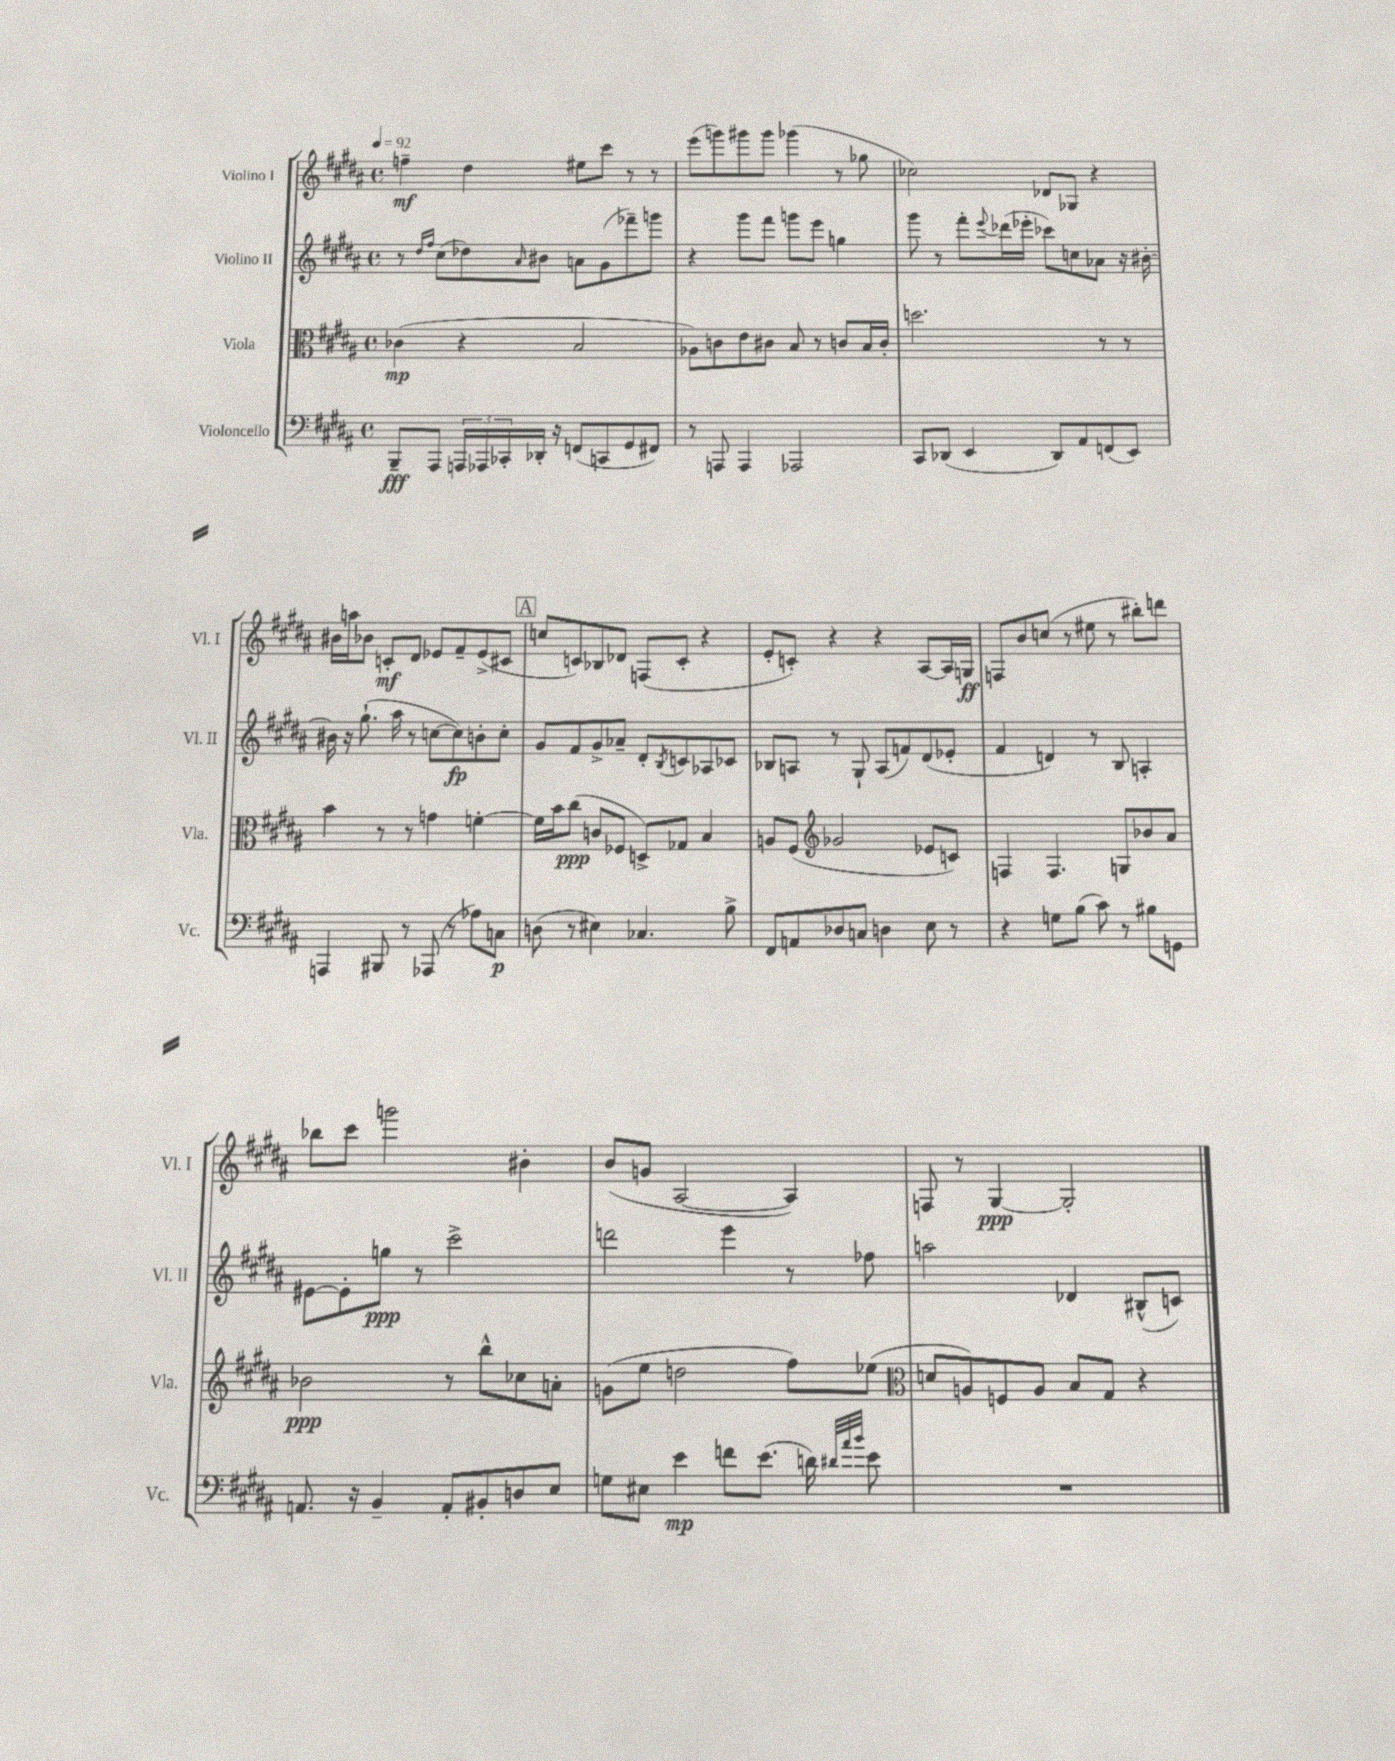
<<
\new StaffGroup <<
\new Staff = "s0" \with { instrumentName = "Violino I" shortInstrumentName = "Vl. I" } {
    \clef treble \key b \major \defaultTimeSignature \time 4/4 \tempo 4 = 92
    f''4--\mf dis''4 eis''8 cis'''8 r8 r8 |
    e'''8( g'''8) gis'''8 gis'''8 ges'''4( r8 ges''8 |
    ces''2) des'8 ges8 r4 |
    bis'16 a''16 bes'8 c'8-.\mf dis'8 ees'8 fis'8-- ees'8->( cis'8 |
    \mark \markup { \box "A" } c''8 c'8) bes8 des'8 f8( c'8-. r4 |
    e'8-. c'8-.) r4 r4 ais8~ ais16 g16\ff |
    f8 b'8 c''8( r8 eis''8 r8 bis''8-.) d'''8 |
    bes''8 cis'''8 g'''2 bis'4-. |
    b'8( g'8 ais2~ ais4) |
    f8 r8 gis4~\ppp gis2-. \bar "|." |
}
\new Staff = "s1" \with { instrumentName = "Violino II" shortInstrumentName = "Vl. II" } {
    \clef treble \key b \major \defaultTimeSignature \time 4/4
    r8 \grace { dis''16 fis''16 } cis''8( des''8) \grace { ais'16 } bis'8 a'8 gis'8( fes'''8--) g'''8 |
    r4 gis'''8 fis'''8 g'''8 e'''8 g''4 |
    gis'''8 r8 fis'''8-. \appoggiatura { e'''8 } des'''16( ees'''16-. ces'''8) c''8 aes'8 r16 bis'16~-. |
    bis'16 r16 gis''8.-!( ais''16 r8 c''8~ c''8\fp) b'8-. c''8-. |
    \mark \markup { \box "A" } gis'8 fis'8 gis'8-> aes'8-- dis'8-. \acciaccatura { b8 } c'8 aes8 ces'8 |
    bes8 a8 r8 gis8-! a8( f'8) dis'8( ees'8-. |
    fis'4 d'4) r8 b8 a4-. |
    eis'8~ eis'8-. g''8\ppp r8 cis'''2-> |
    d'''2 e'''4 r8 fes''8 |
    a''2 des'4 bis8-^( c'8) \bar "|." |
}
\new Staff = "s2" \with { instrumentName = "Viola" shortInstrumentName = "Vla." } {
    \clef alto \key b \major \defaultTimeSignature \time 4/4
    ces'4\mp( r4 b2 |
    aes8) c'8 e'8 cis'8 b8 r8 c'8 b16 c'16-. |
    d''2. r8 r8 |
    b'4 r8 r8 g'4 f'4~-. |
    \mark \markup { \box "A" } f'16 b'16 cis''8\ppp( c'8 fes8 d8->) ges8 b4 |
    a8 fis8( \clef treble ges'2 ees'8 c'8) |
    f4 f4. g8 bes'8 ais'8 |
    bes'2\ppp r8 b''8-^ ces''8 a'8-. |
    g'8( e''8 d''2 fis''8) ees''8( |
    \clef alto d'8 a8) f8 a8 b8 gis8 r4 \bar "|." |
}
\new Staff = "s3" \with { instrumentName = "Violoncello" shortInstrumentName = "Vc." } {
    \clef bass \key b \major \defaultTimeSignature \time 4/4
    b,,8--\fff ais,,8 \tuplet 3/2 { a,,16 aes,,16 ces,16-. } des,16-. r16 f,8( c,8 gis,8 fis,8) |
    r8 a,,8 a,,4 aes,,2 |
    cis,8 des,8( e,4 des,8) ais,8 f,8( e,8) |
    a,,4 bis,,8 r8 aes,,8( r8 aes8) c8\p |
    \mark \markup { \box "A" } d8( r8 eis4) ces4. b8-> |
    fis,8 a,8 des8 c8 d4 e8 r8 |
    r4 g8 b8( cis'8) r8 bis8 g,8 |
    a,8. r16 b,4-- a,8-. bis,8-. d8 e8 |
    g8 eis8 e'4\mp f'8 e'8.( d'16) \grace { dis'32 ais'32 b'32 } e'8 |
    R1 \bar "|." |
}
>>
>>
\layout { \context { \Score \remove "Bar_number_engraver" } }
